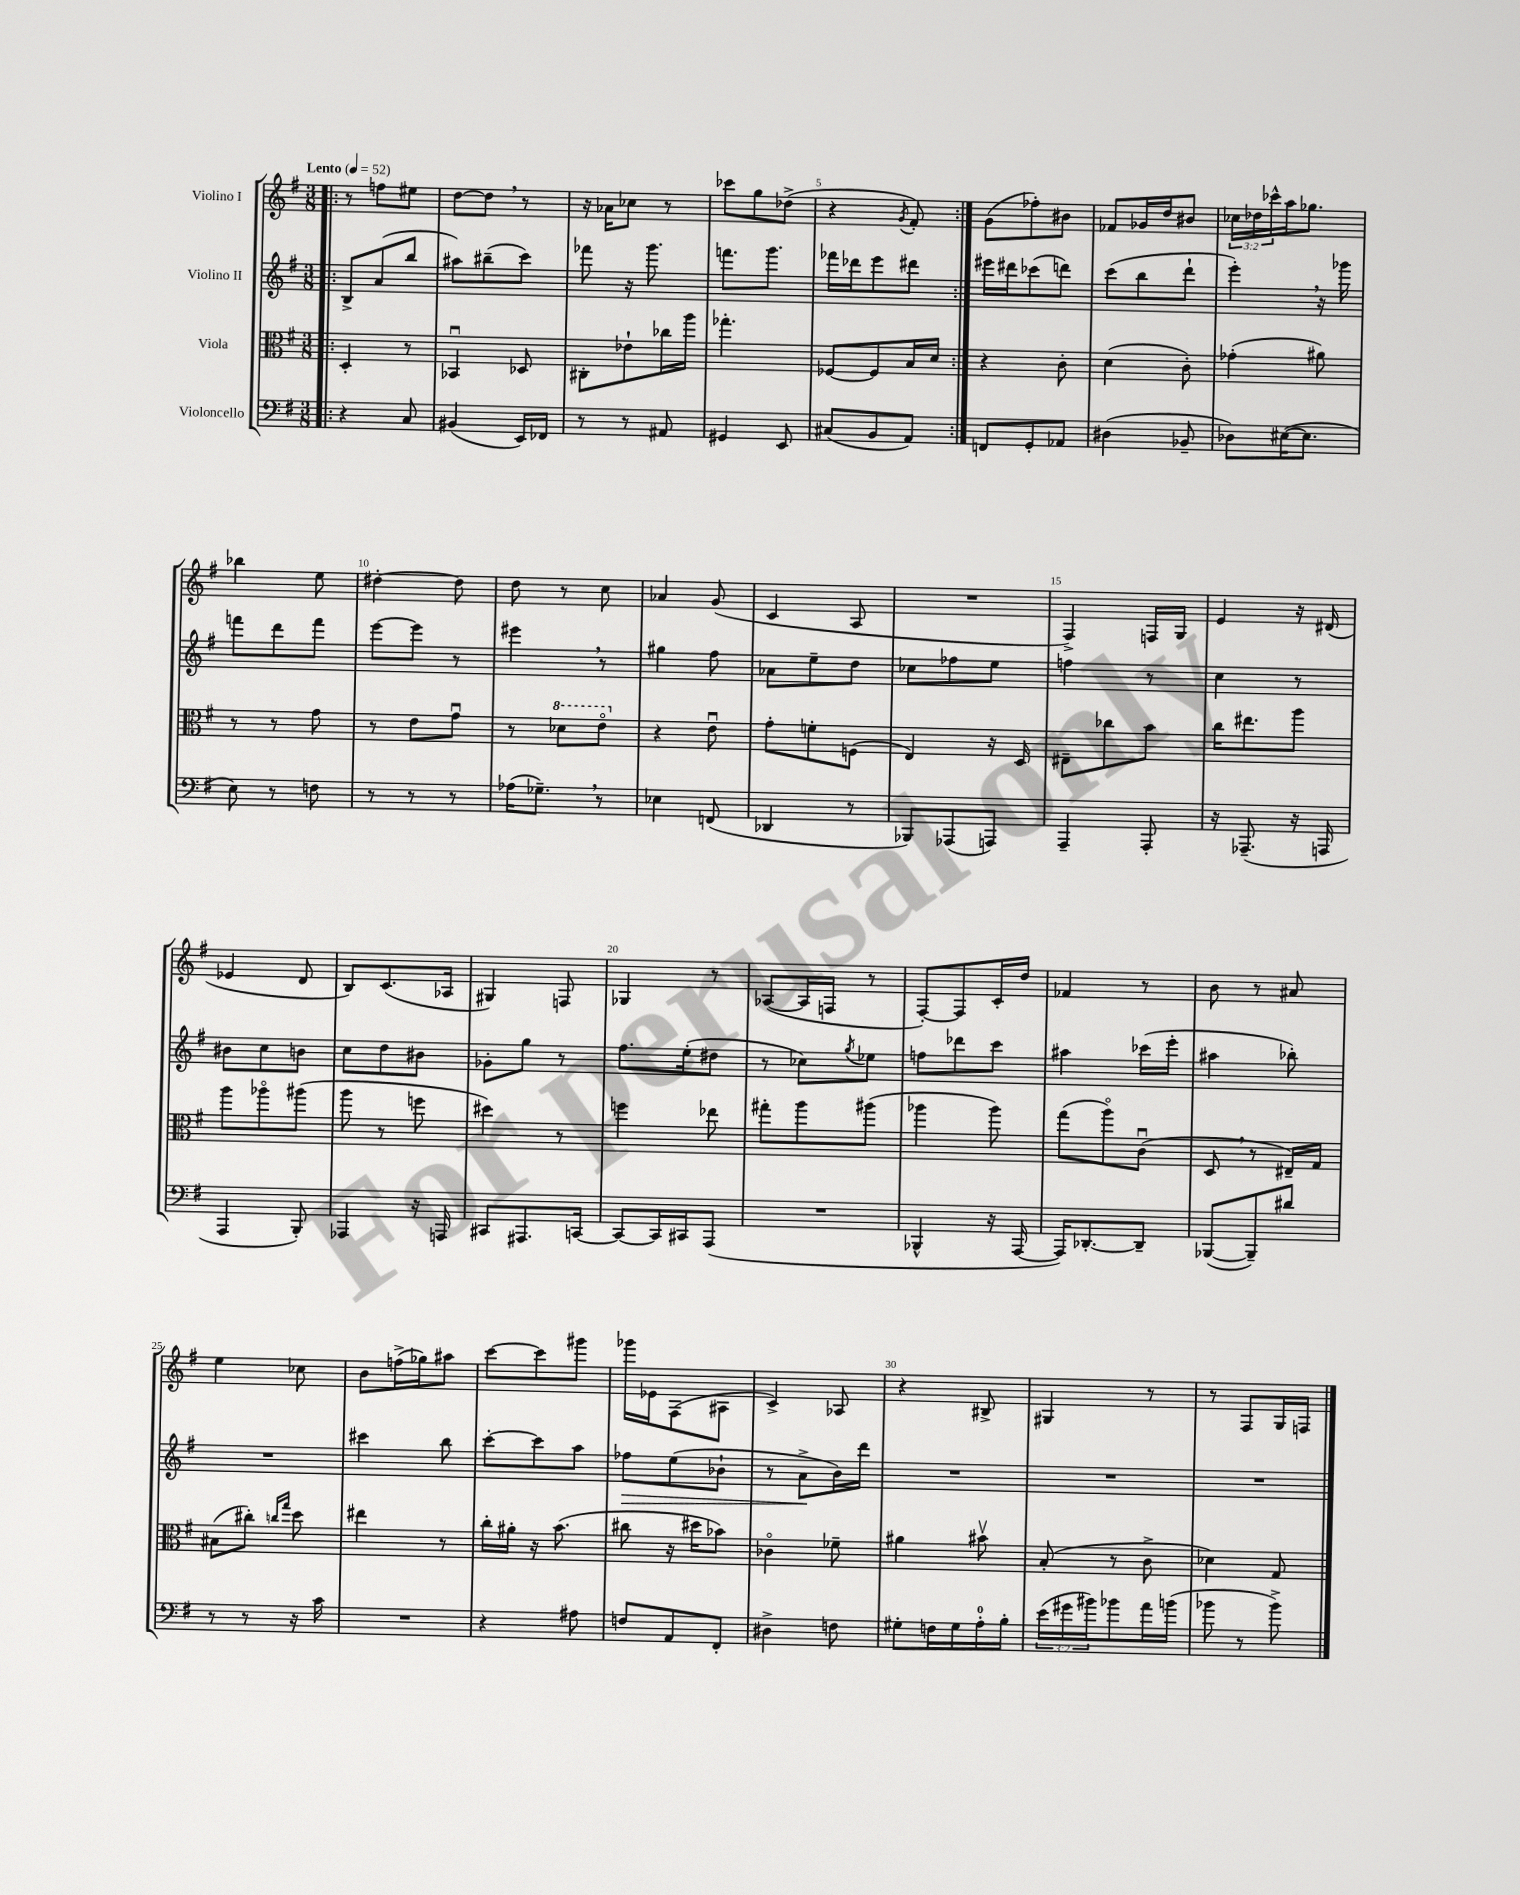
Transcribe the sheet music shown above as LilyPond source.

<<
\new StaffGroup <<
\new Staff = "s0" \with { instrumentName = "Violino I" } {
    \clef treble \key g \major \numericTimeSignature \time 3/8 \override Staff.TupletNumber.text = #tuplet-number::calc-fraction-text \tempo "Lento" 4 = 52
    \repeat volta 2 { \bar ".|:" r8 f''8 eis''8 |
    d''8~ d''8 \breathe r8 |
    r16 aes'16 ces''8 r8 |
    ces'''8 g''8 des''8->( |
    r4 \acciaccatura { g'8 } fis'8-.) | }
    g'8( fes''8-.) bis'8 |
    fes'8 ges'16 d''16 bis'8 |
    \tuplet 3/2 { ces''16 des''16 ces'''16-^ } a''16 ges''8. |
    bes''4 e''8 |
    dis''4~-. dis''8 |
    d''8 r8 c''8 |
    aes'4 g'8( |
    c'4 a8 |
    R4. |
    fis4->) f16 g16 |
    e'4 r16 dis'16( |
    ees'4 d'8 |
    b8) c'8.( aes16 |
    gis4) f8 |
    ges4 r8 |
    aes8~( aes16 f16 r8 |
    fis8~-.) fis8 c'16-. d''16 |
    fes'4 r8 |
    b'8 r8 ais'8 |
    e''4 ces''8 |
    b'8 f''16->( ges''16) ais''8 |
    c'''8~ c'''8 gis'''8 |
    ges'''16 ees'16 fis8( ais8 |
    c'4->) aes8 |
    r4 bis8-> |
    gis4 r8 |
    r8 fis8 g16 f16 \bar "|." |
}
\new Staff = "s1" \with { instrumentName = "Violino II" } {
    \clef treble \key g \major \numericTimeSignature \time 3/8
    \repeat volta 2 { \bar ".|:" b8-> a'8( b''8 |
    ais''8) bis''8--( c'''8) |
    fes'''8 r16 g'''8. |
    f'''8. g'''8. |
    fes'''16 des'''16 e'''8 dis'''8 | }
    eis'''16 dis'''16 ces'''8( d'''8) |
    c'''8( b''8 d'''8-! |
    e'''4-.) \breathe r16 ges'''16 |
    f'''8 d'''8 f'''8 |
    e'''8~ e'''8 r8 |
    eis'''4 \breathe r8 |
    gis''4 fis''8 |
    aes'8 e''8-- d''8 |
    ces''8 fes''8 e''8 |
    f''4 r8 |
    c''4 r8 |
    bis'8 c''8 b'8 |
    c''8 d''8 bis'8 |
    ges'8-. g''8 r8 |
    fis''8. e''16-.( dis''8 |
    r8 ces''8) \acciaccatura { g''8 } ees''8 |
    f''8 des'''8 c'''8 |
    ais''4 ces'''16( e'''16-. |
    ais''4 bes''8-.) |
    R4. |
    cis'''4 b''8 |
    c'''8~-. c'''8 a''8 |
    fes''8\> e''8( bes'8-! |
    r8 a'8->\! b'16) d'''16 |
    R4. |
    R4. |
    R4. \bar "|." |
}
\new Staff = "s2" \with { instrumentName = "Viola" } {
    \clef alto \key g \major \numericTimeSignature \time 3/8
    \repeat volta 2 { \bar ".|:" d4-. r8 |
    bes,4\downbow des8 |
    cis8-. ees'8-! ces''16 a''16 |
    ges''4.-. |
    fes8~ fes8 b16 d'16 | }
    r4 c'8-. |
    d'4( c'8-.) |
    ges'4-.( ais'8) |
    r8 r8 g'8 |
    r8 e'8 g'8\downbow |
    r8 \ottava #1 des''8 e''8\flageolet \ottava #0 |
    r4 e'8\downbow |
    g'8-. f'8-. f8( |
    e4) r16 d16 |
    eis8-- ces''8 b'8 |
    c''16 eis''8. a''8 |
    a''8 aes''8\flageolet ais''8( |
    a''8 r8 f''8 |
    dis''4) r8 |
    f''4 ees''8 |
    gis''8-. a''8 ais''8( |
    aes''4 aes''8) |
    g''8( a''8\flageolet) c'8\downbow( |
    d8 \breathe r8 eis16--) g16 |
    bis8( cis''8-.) \grace { c''16 g''16 } d''8 |
    eis''4 r8 |
    c''16-. ais'16-. r16 b'8.( |
    cis''8 r16 dis''16 bes'8) |
    ces'4\flageolet fes'8-- |
    ais'4 bis'8\upbow |
    b8-.( r8 c'8-> |
    des'4) g8 \bar "|." |
}
\new Staff = "s3" \with { instrumentName = "Violoncello" } {
    \clef bass \key g \major \numericTimeSignature \time 3/8 \override Staff.TupletNumber.text = #tuplet-number::calc-fraction-text
    \repeat volta 2 { \bar ".|:" r4 c8 |
    bis,4( e,16) fes,16 |
    r8 r8 ais,8 |
    gis,4 e,8 |
    cis8( b,8 a,8) | }
    f,8 g,8-. aes,8 |
    dis4( bes,8-- |
    des8) eis16~( eis8. |
    e8) r8 f8 |
    r8 r8 r8 |
    aes16( ges8.--) \breathe r8 |
    ees4 f,8( |
    des,4 r8 |
    bes,,8) aes,,8( a,,8) |
    a,,4-- a,,8-. |
    r16 aes,,8.--( r16 a,,16 |
    a,,4 b,,8-.) |
    aes,,4 r16 a,,16 |
    cis,8 ais,,8. c,16~ |
    c,8~ c,16 cis,16 a,,8( |
    R4. |
    bes,,4-^ r16 a,,16~ |
    a,,16) des,8.~-. des,8-- |
    bes,,8~( bes,,8--) dis'8 |
    r8 r8 r16 c'16 |
    R4. |
    r4 ais8 |
    f8 a,8 fis,8-. |
    dis4-> f8 |
    gis8-. f16 gis16 a16-0-. b16-. |
    \tuplet 3/2 { e'16( gis'16 bis'16) } bes'8 a'16 b'16( |
    bes'8 r8 bes'8->) \bar "|." |
}
>>
>>
\layout { \context { \Score \override BarNumber.break-visibility = ##(#f #t #t) barNumberVisibility = #(every-nth-bar-number-visible 5) } }
